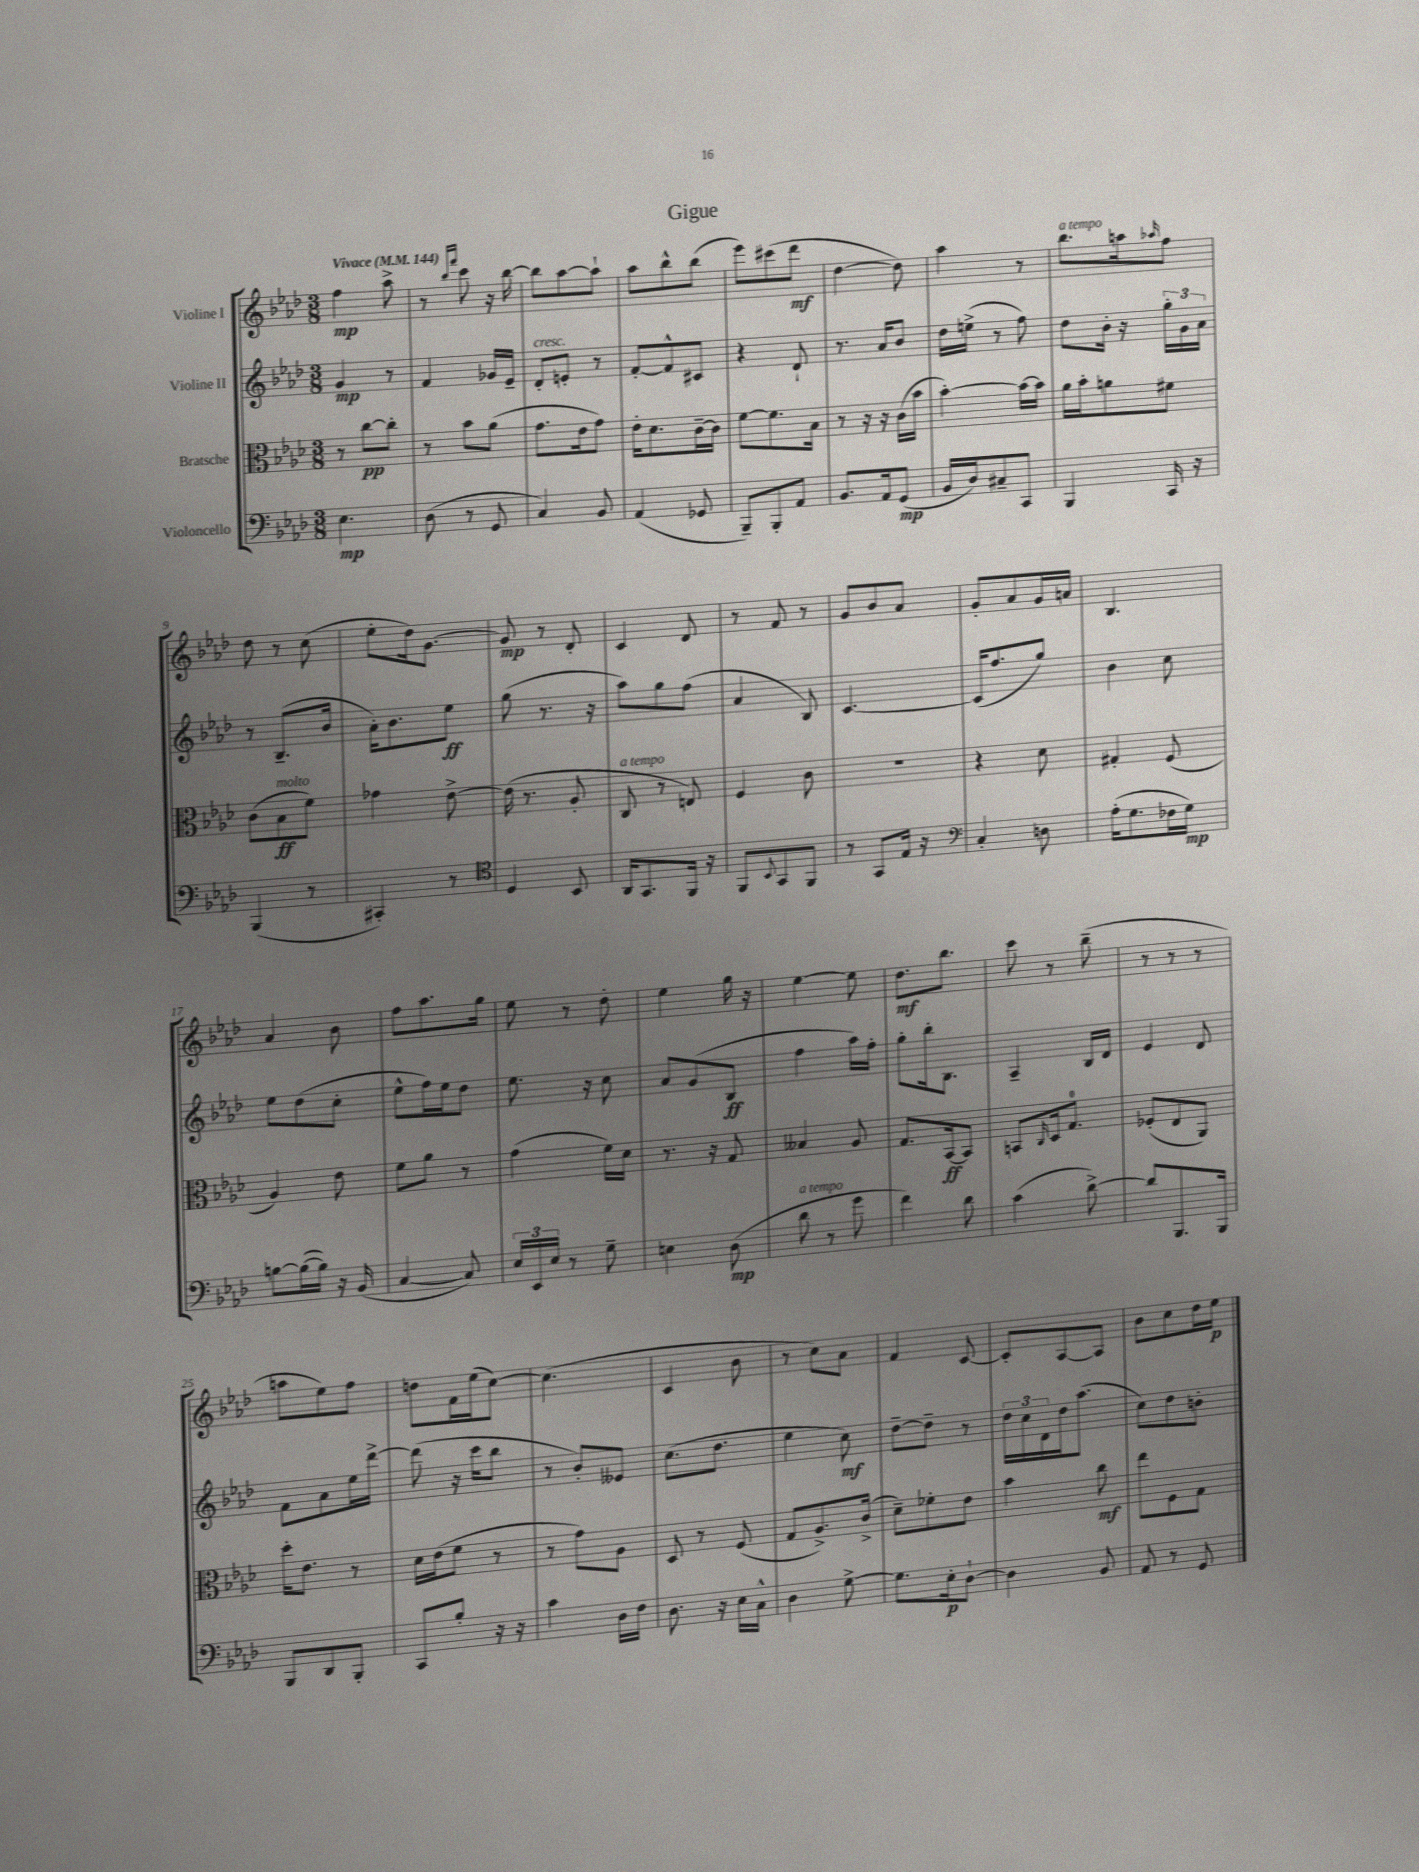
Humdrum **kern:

**kern	**kern	**kern	**kern
*staff4	*staff3	*staff2	*staff1
*clefF4	*clefC3	*clefG2	*clefG2
*k[b-e-a-d-]	*k[b-e-a-d-]	*k[b-e-a-d-]	*k[b-e-a-d-]
*M3/8	*M3/8	*M3/8	*M3/8
*MM144	*MM144	*MM144	*MM144
4.E-	8r	4g	4ff
.	[8cc	.	.
.	8cc']	8r	8aa-^
=	=	=	=
(8D-	8r	4f	8r
.	.	.	16qqbb-
.	.	.	16qqfff
8r	8b-	.	8ccc
8GG	(8a-	16g-	16r
.	.	16e-~	[16bb-
=	=	=	=
4C)	8.g	8d-'	8bb-]
.	.	8e'	[8aa-
.	16e-	.	.
8BB-	8g)	8r	8aa-`]
=	=	=	=
(4AA-	16e-'	[8f'	8aa-
.	8.d-	.	.
.	.	8f^^]	8bb-^^
8GG-	[16c~	8c#	(8bb-
.	16c]	.	.
=	=	=	=
8BBB-~)	[8f	4r	8eee-)
8BBB-'	8.f]	.	(8ccc#
8AA-	.	8d-`	8ddd-
.	16B-	.	.
=	=	=	=
8.BB-	8r	8.r	[4dd-
.	16r	.	.
16AA-	16r	16a-	.
(8GG	(16c	8b-	8dd-])
.	16b-	.	.
=	=	=	=
16BB-	[4b-')	16dd-	4aa-
16D-)	.	(16ee^	.
8C#~	.	8r	.
8CC	16b-_	8ff)	8r
.	16b-]	.	.
=	=	=	=
4BBB-	16a-	8dd-	8.bb-
.	16b-'	.	.
.	8a	16b-'	.
.	.	16r	16aa
.	.	.	16qqaa-
16CC	8f#	24gg'	8ff
.	.	24g	.
16r	.	.	.
.	.	24a-	.
=	=	=	=
(4BBB-	(8c	8r	8dd-
.	8B-	(8.B-~	8r
8r	8f)	.	(8cc
.	.	16b-	.
=	=	=	=
4CC#')	4g-	16a-')	8ee-'
.	.	8.b-	.
.	.	.	16dd-)
.	.	.	[8.g
8r	[8e-^	8ee-	.
=	=	=	=
*clefC4	*	*	*
4D-	(16e-]	(8gg	8g]
.	8.r	.	.
.	.	8.r	8r
8BB-	8A-'	.	8d-'
.	.	16r	.
=	=	=	=
16AA-	8C	8aa-)	4c
8.GG	.	.	.
.	8r	8gg	.
16FF	8E)	(8ff	8d-
16r	.	.	.
=	=	=	=
8FF	4F	4a-	8r
8qqBB-	.	.	.
8GG	.	.	8f
8FF	8c	8B-)	8r
=	=	=	=
8r	4.r	[4.c	8g
8GG	.	.	8b-
16E-	.	.	8a-
16r	.	.	.
=	=	=	=
*clefF4	*	*	*
4C'	4r	(16c]	8g'
.	.	8.ff	.
.	.	.	8a-
8D	8d-	8gg)	16g
.	.	.	16a
=	=	=	=
(16A-'	4G#'	4b-	4.B-
8.G	.	.	.
16F-	(8F	8cc	.
16G)	.	.	.
=	=	=	=
[8B	4A-)	8ee-	4a-
(16B_	.	(8dd-	.
16B])	.	.	.
16r	8e-	8cc'	8b-
(16BB-	.	.	.
=	=	=	=
[4C	8f	8ee-^^	8ff
.	8a-	16ff)	8.aa-
.	.	16ee-	.
8C])	8r	8dd-	.
.	.	.	16gg
=	=	=	=
24E-	(4g	8.ee-	8ee-
24EE-	.	.	.
24E-	.	.	.
8r	.	.	8r
.	.	16r	.
8G~	16f)	8cc	8dd-'
.	16d-	.	.
=	=	=	=
4E	8.r	8a-	4ee-
.	.	(8g	.
.	16r	.	.
(8D-	8G	8B-	16gg
.	.	.	16r
=	=	=	=
8d-	4B--	4ff	[4ee-
8r	.	.	.
8g	8A-	16aa-)	8ee-]
.	.	16ff'	.
=	=	=	=
4f)	8.G	8gg'	8.dd-
.	.	16bb-'	.
.	[16BB-	8.B-	8.bb-
8d-	8BB-]	.	.
=	=	=	=
(4c	8BB	4A-~	8ccc
.	16qqC	.	.
.	16D-	.	8r
.	8.G	.	.
[8d-^)	.	16B-	(8bb-~
.	.	16d-	.
=	=	=	=
8d-]	(8F-'	4e-	8r
8.BBB-	8E-	.	8r
.	8AA-)	8d-	8r
16BBB-	.	.	.
=	=	=	=
8BBB-	16dd-'	8f	8aa
.	8.e-	.	.
8DD-	.	8a-	8ee-)
8BBB-'	8r	16ee-	8ff
.	.	[16ddd-^	.
=	=	=	=
8CC	16d-	(8ddd-]	8dd
.	(16e-	.	.
8B-'	8f	16r	16f
.	.	16ccc	(16ee-
16r	8r	8bb-	[8cc)
16r	.	.	.
=	=	=	=
4c	8r	8r	(4.cc]
.	8g)	8b-')	.
16D-	8A-	8e--	.
16F	.	.	.
=	=	=	=
8.D-	8D-	(8.cc	4c
.	8r	.	.
16r	.	8.dd-	.
16E-	(8F	.	8b-
16C^^	.	.	.
=	=	=	=
4D-	8G	4ee-	8r
.	8.A-^)	.	8cc)
[8G^	.	8cc)	8a-
.	(16c^	.	.
=	=	=	=
8.G]	8d-~)	[8dd-~	4f
.	8f-'	8dd-~]	.
16E-'	.	.	.
[8D-`	8e-	8r	[8c
=	=	=	=
4D-]	4b-	24dd-	8c']
.	.	24cc	.
.	.	24d-	.
.	.	16dd-	[8A-
.	.	(8.aa-	.
8BB-	8cc	.	8A-]
=	=	=	=
8AA-	8ee-	8cc)	8b-
8r	8F	8dd-	8cc
8GG	8G	8b'	16dd-
.	.	.	16ee-
==	==	==	==
*-	*-	*-	*-
